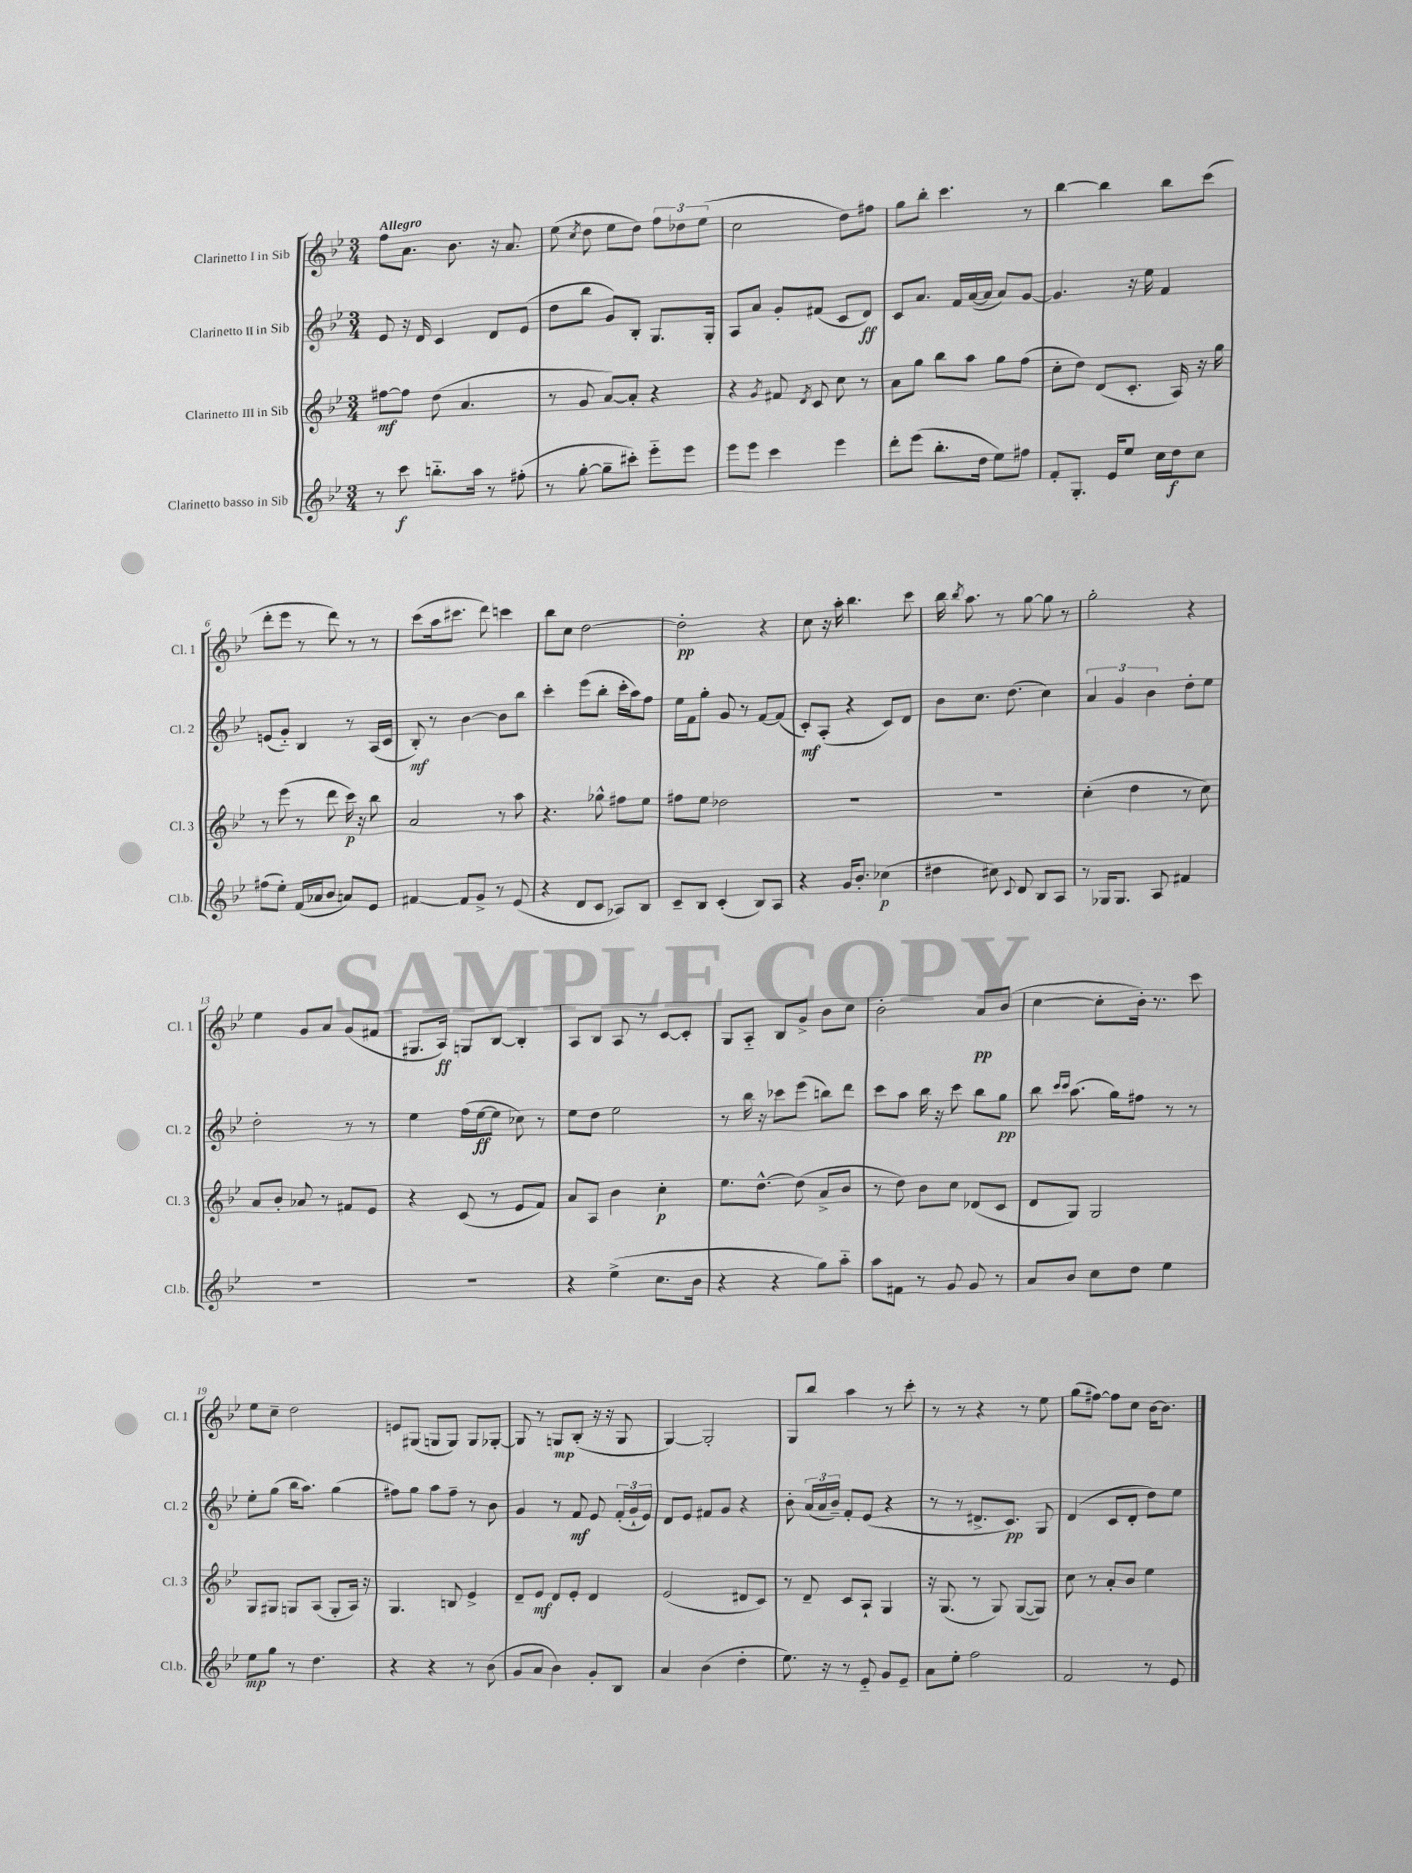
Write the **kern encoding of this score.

**kern	**dynam	**kern	**dynam	**kern	**dynam	**kern	**dynam
*part4	*part4	*part3	*part3	*part2	*part2	*part1	*part1
*staff4	*staff4	*staff3	*staff3	*staff2	*staff2	*staff1	*staff1
*I"Clarinetto basso in Sib	*	*I"Clarinetto III in Sib	*	*I"Clarinetto II in Sib	*	*I"Clarinetto I in Sib	*
*I'Cl.b.	*	*I'Cl. 3	*	*I'Cl. 2	*	*I'Cl. 1	*
*clefG2	*	*clefG2	*	*clefG2	*	*clefG2	*
*k[b-e-]	*	*k[b-e-]	*	*k[b-e-]	*	*k[b-e-]	*
*M3/4	*	*M3/4	*	*M3/4	*	*M3/4	*
=1	=1	=1	=1	=1	=1	=1	=1
!	!	!	!	!	!	!LO:TX:a:B:t=Allegro	!
8r	.	[8ff#X\L	mf	8e-/	.	8ff\L	.
8ccc\	f	8ff#\J]	.	16r	.	8.a\J	.
.	.	.	.	16d/	.	.	.
8.bbn\L	.	(8dd\	.	4c/	.	.	.
.	.	.	.	.	.	8.b-\	.
.	.	4.a/	.	.	.	.	.
16aa\Jk	.	.	.	.	.	.	.
8r	.	.	.	8d/L	.	16r	.
.	.	.	.	.	.	8.a/	.
(8ff#X'\	.	.	.	(8e-/J	.	.	.
=2	=2	=2	=2	=2	=2	=2	=2
8r	.	8r	.	8dd\L	.	(8ee-\	.
.	.	.	.	.	.	8qcc/	.
[8gg'\	.	8g/	.	8bb-\J	.	8dd\	.
8gg~\L]	.	[8a/L)	.	8g/L)	.	8ee-\L	.
8ccc#X'\J)	.	8a'/J]	.	8B-'/J	.	8dd\J)	.
8eee-\L	.	4r	.	8.G/L	.	12ff\L	.
.	.	.	.	.	.	12dd-X\	.
8eee-\J	.	.	.	.	.	.	.
.	.	.	.	.	.	(12ee-\J	.
.	.	.	.	16G'/Jk	.	.	.
=3	=3	=3	=3	=3	=3	=3	=3
8eee-\L	.	4r	.	8A/L	.	2cc\	.
8eee-\J	.	.	.	8a/J	.	.	.
.	.	8qg/	.	.	.	.	.
4ccc\	.	8f#X/	.	8g'/L	.	.	.
.	.	8qd/	.	.	.	.	.
.	.	8c/	.	(8f#X/J	.	.	.
4eee-\	.	8cc\	.	8c/L	.	8dd\L)	.
.	.	8r	.	8d/J)	ff	8ff#X\J	.
=4	=4	=4	=4	=4	=4	=4	=4
8ddd'\L	.	8a\L	.	8c/L	.	8gg\L	.
(8eee-\J	.	8gg\J	.	8.a/J	.	8bb-'\J	.
8.bb-'\L	.	8bb-\L	.	.	.	4.ccc\	.
.	.	.	.	16f/LL	.	.	.
.	.	8aa\J	.	([16a/	.	.	.
16dd\Jk	.	.	.	16a/JJ]	.	.	.
8ee-\L)	.	8gg\L	.	8a/L)	.	.	.
8ff#X\J	.	(8ff\J	.	[8g/J	.	8r	.
=5	=5	=5	=5	=5	=5	=5	=5
8f'/L	.	8cc'\L	.	4.g/]	.	[4bb-\	.
8.G'/J	.	8dd\J)	.	.	.	.	.
.	.	(8d/L	.	.	.	4bb-\]	.
16e-/KL	.	.	.	.	.	.	.
8ee-/J	.	8.c'/J	.	16r	.	.	.
.	.	.	.	16ee-\	.	.	.
16cc\LL	.	.	.	4f/	.	8bb-\L	.
16dd\J	f	16A/)	.	.	.	.	.
8cc\J	.	16r	.	.	.	(8ccc\J	.
.	.	16gg\	.	.	.	.	.
!!LO:LB:g=z
=6	=6	=6	=6	=6	=6	=6	=6
(8ff#X\L	.	8r	.	(8en/L	.	8ddd'\L	.
8ee-'\J)	.	(8eee-\	.	8g/J)	.	8eee-\J	.
(16f/LL	.	8r	.	4B-/	.	8r	.
16a-X/J	.	.	.	.	.	.	.
8b-/J	.	8ddd\	.	.	.	8ddd\)	.
8an/L)	.	16ccc\)	p	8r	.	8r	.
.	.	16r	.	.	.	.	.
8e-/J	.	8bb-\	.	(16A/LL	.	8r	.
.	.	.	.	16c/JJ	.	.	.
=7	=7	=7	=7	=7	=7	=7	=7
[4f#X/	.	2a/	.	8B-'/)	mf	(8ccc\L	.
.	.	.	.	8r	.	16aa\k	.
.	.	.	.	.	.	8.ccc#X\J	.
8f#/L]	.	.	.	[4b-\	.	.	.
8g^/J	.	.	.	.	.	8ddd\)	.
8r	.	8r	.	8b-\L]	.	4cccn\	.
(8e-/	.	8aa\	.	8bb-\J	.	.	.
=8	=8	=8	=8	=8	=8	=8	=8
4r	.	4.r	.	4ccc'\	.	8bb-\L	.
.	.	.	.	.	.	8cc\J	.
8d/L	.	.	.	(8eee-\L	.	[2dd\	.
8c/J	.	8gg-X^^\	.	8bb-'\J	.	.	.
8A-X/L)	.	8ff#X\L	.	16ccc'\LL	.	.	.
.	.	.	.	16aa\J)	.	.	.
8B-/J	.	8ee-\J	.	8ff\J	.	.	.
=9	=9	=9	=9	=9	=9	=9	=9
8c~/L	.	8ff#X\L	.	16ee-\LL	.	2dd'\]	pp
.	.	.	.	16f\J	.	.	.
8B-/J	.	8ee-\J	.	8gg'\J	.	.	.
(4c'/	.	2dd-X\	.	8g/	.	.	.
.	.	.	.	8r	.	.	.
8B-/L)	.	.	.	[8f/L	.	4r	.
8A/J	.	.	.	(8f/J]	.	.	.
=10	=10	=10	=10	=10	=10	=10	=10
4r	.	2.r	.	8c'/L)	mf	8cc\	.
.	.	.	.	(8A'/J	.	16r	.
.	.	.	.	.	.	16aa'\	.
16g/KL	.	.	.	4r	.	4.bb-\	.
8.b-'/J	.	.	.	.	.	.	.
(4cc-X\	p	.	.	8c/L)	.	.	.
.	.	.	.	8d/J	.	8ccc\	.
=11	=11	=11	=11	=11	=11	=11	=11
4dd#X\	.	2.r	.	8b-\L	.	16bb-\	.
.	.	.	.	.	.	8qbb-/	.
.	.	.	.	.	.	8.aa\	.
.	.	.	.	8.cc\J	.	.	.
8cc#X\)	.	.	.	.	.	8r	.
.	.	.	.	(8.dd\	.	.	.
8qqc/	.	.	.	.	.	.	.
8d/	.	.	.	.	.	[8gg\	.
8B-/L	.	.	.	4cc\)	.	8gg\]	.
8A/J	.	.	.	.	.	8r	.
=12	=12	=12	=12	=12	=12	=12	=12
8r	.	(4cc'\	.	6a/	.	2gg'\	.
16G-X/KL	.	.	.	.	.	.	.
.	.	.	.	6g/	.	.	.
8.G-/J	.	.	.	.	.	.	.
.	.	4dd\	.	.	.	.	.
.	.	.	.	6b-\	.	.	.
8A/	.	.	.	.	.	.	.
4f#X/	.	8r	.	8dd'\L	.	4r	.
.	.	8cc\)	.	8ee-\J	.	.	.
!!LO:LB:g=z
=13	=13	=13	=13	=13	=13	=13	=13
2.r	.	8a/L	.	2dd'\	.	4ee-\	.
.	.	8b-'/J	.	.	.	.	.
.	.	8a-X/	.	.	.	8g/L	.
.	.	8r	.	.	.	8a/J	.
.	.	8f#X/L	.	8r	.	(8g/L	.
.	.	8e-/J	.	8r	.	8f#X/J	.
=14	=14	=14	=14	=14	=14	=14	=14
2.r	.	4r	.	4ee-\	.	8.G#X/L	.
.	.	.	.	.	.	16A/Jk)	ff
.	.	(8c/	.	(16ff\LL	.	8Gn/L	.
.	.	.	.	[16ee-\J	ff	.	.
.	.	8r	.	8ee-\J]	.	[8B-/J	.
.	.	8e-/L	.	8cc-X\)	.	4B-'/]	.
.	.	8f/J)	.	8r	.	.	.
=15	=15	=15	=15	=15	=15	=15	=15
4r	.	8a/L	.	8ee-\L	.	8A/L	.
.	.	8A/J	.	8dd\J	.	8B-/J	.
(4ee-^\	.	4b-\	.	2ee-\	.	8A/	.
.	.	.	.	.	.	8r	.
8.cc\L	.	4cc'\	p	.	.	[8c/L	.
.	.	.	.	.	.	8c'/J]	.
16b-\Jk	.	.	.	.	.	.	.
=16	=16	=16	=16	=16	=16	=16	=16
4r	.	8.ee-\L	.	8r	.	8G/L	.
.	.	.	.	16bb-\	.	8A/J	.
.	.	[8.dd^^\J	.	16r	.	.	.
4r	.	.	.	8ccc-X\L	.	8B-/L	.
.	.	(8dd\]	.	(8eee-\J	.	8g^/J	.
8gg\L)	.	8a^/L	.	8bbn\L)	.	8b-\L	.
8aa\J	.	8b-/J	.	8ddd\J	.	8cc\J	.
=17	=17	=17	=17	=17	=17	=17	=17
8aa\L	.	8r	.	8ccc\L	.	2b-'\	.
8f#X\J	.	8dd\)	.	8aa\J	.	.	.
8r	.	8b-\L	.	16bb-\	.	.	.
.	.	.	.	16r	.	.	.
8g/	.	8cc\J	.	8ccc\	.	.	.
8g/	.	(8d-X/L	.	8bb-\L	.	8a/L	pp
8r	.	8c/J	.	8gg\J	pp	(8b-/J	.
=18	=18	=18	=18	=18	=18	=18	=18
8a/L	.	8d/L	.	8bb-\	.	[4cc\	.
.	.	.	.	16qqccc/LL	.	.	.
.	.	.	.	16qqccc/JJ	.	.	.
8b-/J	.	8G/J)	.	(8.aa\	.	.	.
8cc\L	.	2G/	.	.	.	8cc'\L]	.
.	.	.	.	16gg\KL)	.	.	.
8dd\J	.	.	.	8ff#X\J	.	16b-'\Jk)	.
.	.	.	.	.	.	8.r	.
4ee-\	.	.	.	8r	.	.	.
.	.	.	.	8r	.	8ccc\	.
!!LO:LB:g=z
=19	=19	=19	=19	=19	=19	=19	=19
8ee-\L	mp	8G/L	.	8ee-'\L	.	8ee-\L	.
8gg\J	.	8G#X/J	.	(8gg\J	.	8cc~\J	.
8r	.	8Gn/L	.	16bb-\KL	.	2dd\	.
.	.	.	.	8.aa\J)	.	.	.
4.dd\	.	(8A/J	.	.	.	.	.
.	.	8G'/L	.	(4gg\	.	.	.
.	.	16A/Jk)	.	.	.	.	.
.	.	16r	.	.	.	.	.
=20	=20	=20	=20	=20	=20	=20	=20
4r	.	4.G/	.	8ff#X\L)	.	8en/L	.
.	.	.	.	8gg\J	.	(8G#X/J	.
4r	.	.	.	8aa\L	.	8Gn/L	.
.	.	8Bn/	.	8ff#~\J	.	8G/J)	.
8r	.	4e-^/	.	8r	.	8G/L	.
(8b-\	.	.	.	8b-\	.	[8G-X'/J	.
=21	=21	=21	=21	=21	=21	=21	=21
8g/L	.	8d~/L	.	4g/	.	8G-/]	.
8a/J	.	8e-/J	mf	.	.	8r	.
4b-\)	.	8d/L	.	8r	.	8Gn/L	mp
.	.	8e-'/J	.	8f/	mf	(8B-'/J	.
8g'/L	.	4d/	.	8e-/	.	16r	.
.	.	.	.	.	.	16r	.
8B-/J	.	.	.	(24f'/LL	.	8G/	.
.	.	.	.	24g`/	.	.	.
.	.	.	.	24e-/JJ)	.	.	.
=22	=22	=22	=22	=22	=22	=22	=22
4a/	.	(2e-/	.	8d/L	.	[4G/)	.
.	.	.	.	8e-/J	.	.	.
(4b-\	.	.	.	8f#X/L	.	2G'/]	.
.	.	.	.	8g/J	.	.	.
4dd'\	.	8d#X/L	.	4r	.	.	.
.	.	8c/J)	.	.	.	.	.
=23	=23	=23	=23	=23	=23	=23	=23
8.ee-\)	.	8r	.	8b-'\	.	8G/L	.
.	.	8d~/	.	(24a/LL	.	8bb-/J	.
.	.	.	.	24a/	.	.	.
16r	.	.	.	.	.	.	.
.	.	.	.	24b-~/JJ)	.	.	.
8r	.	8c/L	.	8f'/L	.	4aa\	.
8e-/	.	8A`/J	.	(8e-/J	.	.	.
8g/L	.	4G/	.	4r	.	8r	.
8e-~/J	.	.	.	.	.	8ccc'\	.
=24	=24	=24	=24	=24	=24	=24	=24
8a\L	.	16r	.	8r	.	8r	.
.	.	(8.G/	.	.	.	.	.
8ee-'\J	.	.	.	8r	.	8r	.
2ff\	.	8r	.	8.d#X^/L	.	4r	.
.	.	8G/)	.	.	.	.	.
.	.	.	.	8.c/J)	pp	.	.
.	.	([8G/L	.	.	.	8r	.
.	.	8G/J])	.	8G/	.	8ee-\	.
=25	=25	=25	=25	=25	=25	=25	=25
2f/	.	8cc\	.	(4d/	.	(8gg\L	.
.	.	8r	.	.	.	[8ff#X\J)	.
.	.	8a'/L	.	8c/L	.	8ff#\L]	.
.	.	8b-/J	.	8d'/J	.	8cc\J	.
8r	.	4ee-\	.	8dd\L)	.	[16b-\KL	.
.	.	.	.	.	.	8.b-\J]	.
8e-/	.	.	.	8ee-\J	.	.	.
==	==	==	==	==	==	==	==
*-	*-	*-	*-	*-	*-	*-	*-
